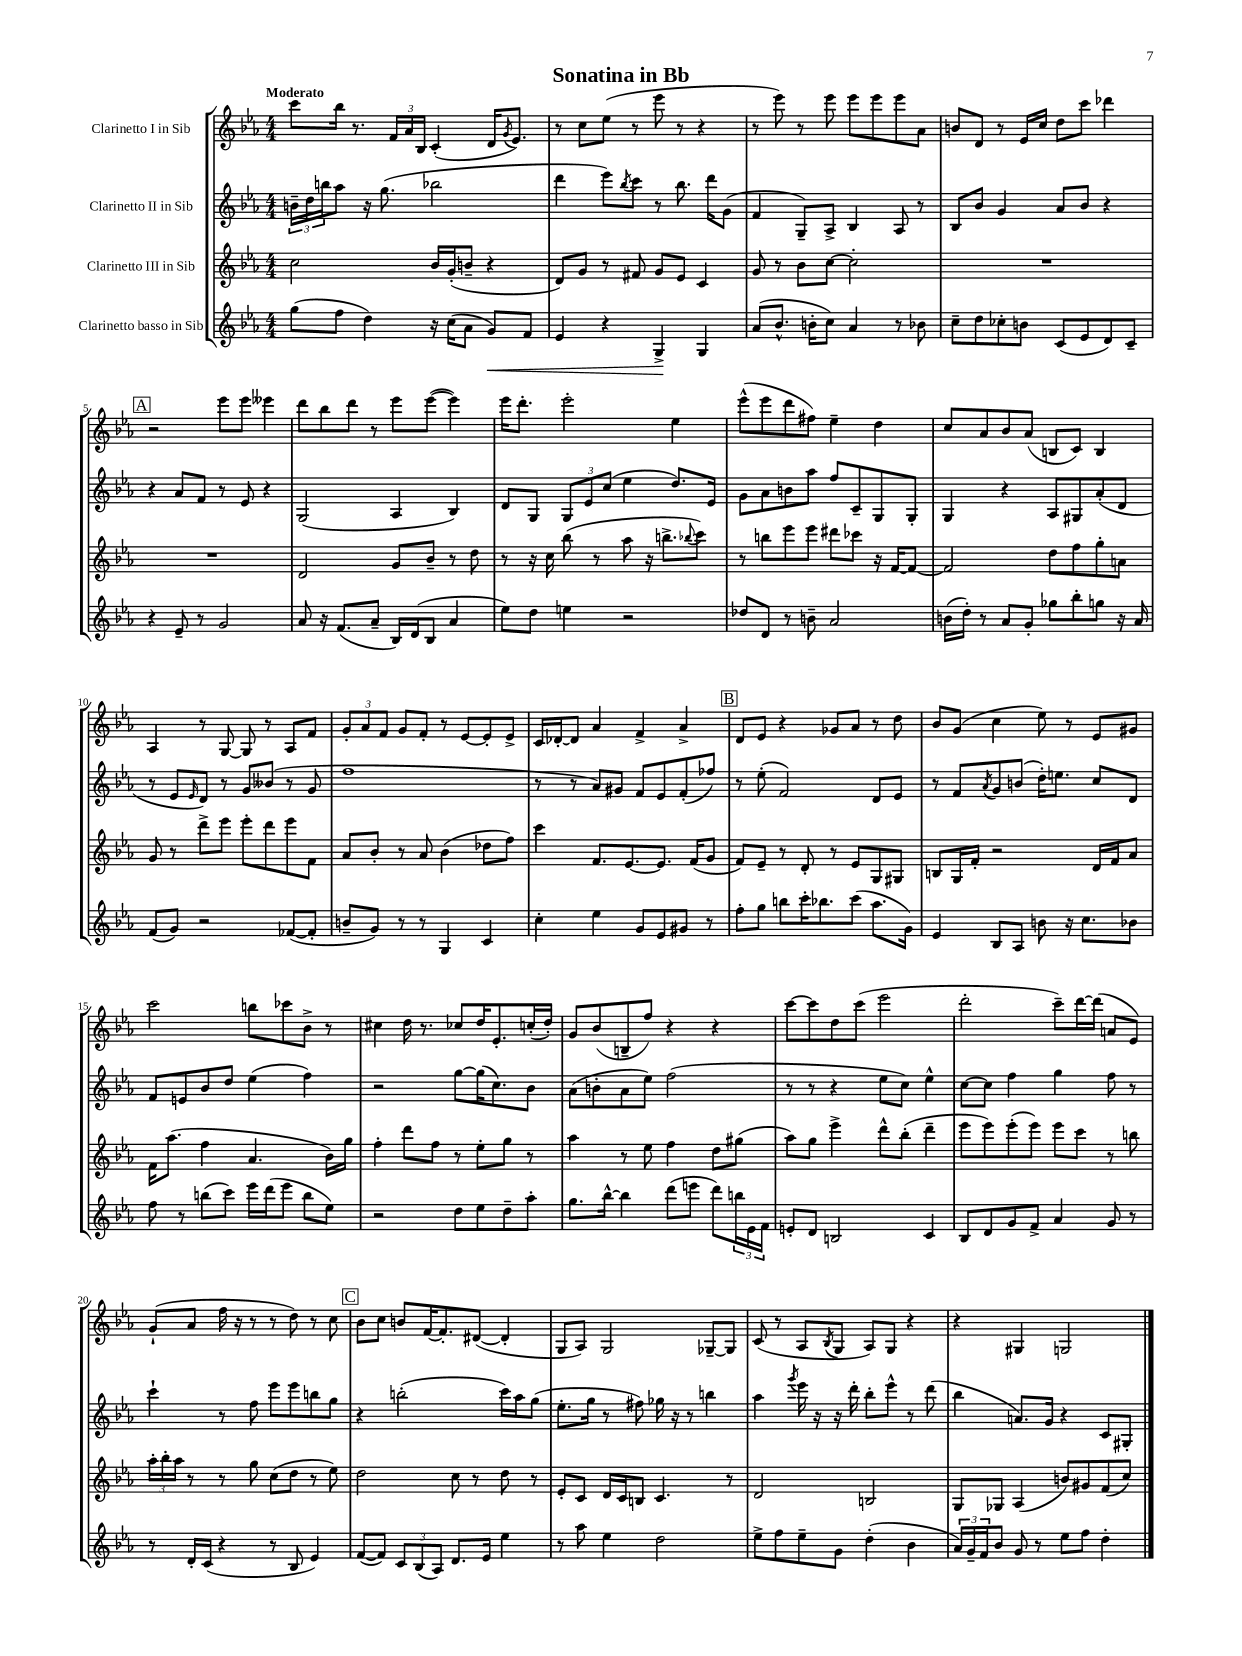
\header { title = "Sonatina in Bb" }
<<
\new StaffGroup <<
\new Staff = "s0" \with { instrumentName = "Clarinetto I in Sib" } {
    \clef treble \key ees \major \numericTimeSignature \time 4/4 \tempo "Moderato"
    c'''8 bes''16 r8. \tuplet 3/2 { f'16 aes'16 bes16 } c'4-.( d'16 \acciaccatura { g'8 } ees'8.) |
    r8 c''8 ees''8( r8 ees'''8 r8 r4 |
    r8 ees'''8) r8 ees'''8 ees'''8 ees'''8 ees'''8 aes'8 |
    b'8 d'8 r8 ees'16 c''16 d''8 c'''8 des'''4 |
    \mark \markup { \box "A" } r2 ees'''8 ees'''8 eeses'''4 |
    d'''8 bes''8 d'''8 r8 ees'''8 ees'''8~( ees'''4) |
    ees'''16 d'''8.-. ees'''2-. ees''4 |
    ees'''8-^( ees'''8 d'''8 fis''8) ees''4-- d''4 |
    c''8 aes'8 bes'8 aes'8( b8 c'8) b4 |
    aes4 r8 g8~ g8 r8 aes8 f'8 |
    \tuplet 3/2 { g'8-. aes'8 f'8 } g'8 f'8-. r8 ees'8~ ees'8-. ees'8-> |
    c'16 des'16~-. des'8 aes'4 f'4-> aes'4-> |
    \mark \markup { \box "B" } d'8 ees'8 r4 ges'8 aes'8 r8 d''8 |
    bes'8 g'8( c''4 ees''8) r8 ees'8 gis'8 |
    c'''2 b''8 ces'''8 bes'8-> r8 |
    cis''4 d''16 r8. ces''8 d''16 ees'8.-. c''16-.( d''16-.) |
    g'8 bes'8( b8-- f''8) r4 r4 |
    c'''8~ c'''8 d''8 c'''8( ees'''2 |
    d'''2-. c'''8--) d'''16~ d'''16( a'8 ees'8) |
    g'8-!( aes'8 f''16 r16 r8 r8 d''8) r8 c''8 |
    \mark \markup { \box "C" } bes'8 c''8 b'8 f'16~ f'8.-. dis'8~( dis'4-. |
    g8 aes8) g2 ges8~-- ges8 |
    c'8( r8 aes8 \acciaccatura { bes8 } g8 aes8) g8 r4 |
    r4 gis4 g2 \bar "|." |
}
\new Staff = "s1" \with { instrumentName = "Clarinetto II in Sib" } {
    \clef treble \key ees \major \numericTimeSignature \time 4/4
    \tuplet 3/2 { b'16-- d''16 b''16 } aes''8 r16 g''8.( bes''2 |
    d'''4 ees'''8) \acciaccatura { bes''8 } c'''8 r8 bes''8. d'''16 g'8( |
    f'4 g8--) aes8-> bes4 aes8 r8 |
    bes8 bes'8 g'4 aes'8 bes'8 r4 |
    \mark \markup { \box "A" } r4 aes'8 f'8 r8 ees'8 r4 |
    g2( aes4 bes4) |
    d'8 g8 \tuplet 3/2 { g8 ees'8 c''8( } ees''4 d''8.) ees'16 |
    g'8 aes'8 b'8 aes''8 f''8 c'8-- g8 g8-. |
    g4 r4 aes8 gis8 aes'8-.( d'8 |
    r8 ees'8 \grace { ees'16 } d'8) r8 g'8 beses'8( r8 g'8 |
    f''1 |
    r8 r8 aes'8) gis'8 f'8 ees'8 f'8-.( fes''8) |
    \mark \markup { \box "B" } r8 ees''8-.( f'2) d'8 ees'8 |
    r8 f'8 \acciaccatura { aes'8 } g'8 b'8( d''16-.) e''8. c''8 d'8 |
    f'8 e'8 bes'8 d''8 ees''4( f''4) |
    r2 g''8~ g''16( c''8.) bes'8 |
    aes'8( b'8-. aes'8 ees''8) f''2( |
    r8 r8 r4 ees''8 c''8) ees''4-^ |
    c''8~ c''8 f''4 g''4 f''8 r8 |
    c'''4-! r8 f''8 ees'''8 ees'''8 b''8 g''8 |
    \mark \markup { \box "C" } r4 b''2-.( c'''16) aes''16 g''8( |
    ees''8.-. g''16 r8 fis''8) ges''16 r16 r8 b''4 |
    aes''4 \acciaccatura { g'''8 } ees'''16 r16 r16 d'''16-. bes''8-. ees'''8-^ r8 d'''8( |
    bes''4 a'8.) g'16 r4 c'8 gis8-. \bar "|." |
}
\new Staff = "s2" \with { instrumentName = "Clarinetto III in Sib" } {
    \clef treble \key ees \major \numericTimeSignature \time 4/4
    c''2 bes'16 g'16-.( b'8-- r4 |
    d'8) g'8 r8 fis'8 g'8 ees'8 c'4 |
    g'8 r8 bes'8 c''8~ c''2-. |
    R1 |
    \mark \markup { \box "A" } R1 |
    d'2 g'8 bes'8-- r8 d''8 |
    r8 r16 c''16 bes''8( r8 aes''8 r16 b''8.-> \appoggiatura { bes''8 } c'''8) |
    r8 b''8 ees'''8 ees'''8 dis'''8 ces'''8 r16 f'16~ f'8~ |
    f'2 d''8 f''8 g''8-. a'8 |
    g'8 r8 d'''8-> ees'''8 ees'''8-. d'''8 ees'''8 f'8 |
    aes'8 bes'8-. r8 aes'8 bes'4( des''8 f''8) |
    c'''4 f'8. ees'8.~ ees'8. f'16( g'8 |
    \mark \markup { \box "B" } f'8) ees'8-- r8 d'8-. r8 ees'8 g8 gis8 |
    b8 g16 f'16-. r2 d'16 f'16 aes'8 |
    f'16 aes''8.( f''4 aes'4. bes'16) g''16 |
    f''4-. d'''8 f''8 r8 ees''8-. g''8 r8 |
    aes''4 r8 ees''8 f''4 d''8 gis''8( |
    aes''8) g''8 ees'''4-> d'''8-^ bes''8-.( d'''4-- |
    ees'''8 ees'''8) ees'''8-.( ees'''8) ees'''8 c'''8 r8 b''8 |
    \tuplet 3/2 { aes''16-. bes''16-. aes''16 } r8 r8 g''8 c''8( d''8 r8 ees''8) |
    \mark \markup { \box "C" } d''2 c''8 r8 d''8 r8 |
    ees'8-. c'8 d'16 c'16 b8 c'4. r8 |
    d'2 b2 |
    g8 ges8 aes4( b'8) gis'8 f'8( c''8) \bar "|." |
}
\new Staff = "s3" \with { instrumentName = "Clarinetto basso in Sib" } {
    \clef treble \key ees \major \numericTimeSignature \time 4/4
    g''8( f''8 d''4) r16 c''16( aes'8 g'8\<) f'8 |
    ees'4 r4 g4->\! g4 |
    aes'8( bes'8.-^ b'16-. c''8) aes'4 r8 bes'8 |
    c''8-- d''8 ces''8-. b'8 c'8( ees'8 d'8) c'8-- |
    \mark \markup { \box "A" } r4 ees'8-- r8 g'2 |
    aes'8 r16 f'8.( aes'8-- bes16) d'16( bes8 aes'4 |
    ees''8) d''8 e''4 r2 |
    des''8 d'8 r8 b'8-- aes'2 |
    b'16( d''16-.) r8 aes'8 g'8-. ges''8 bes''8-. g''8 r16 aes'16 |
    f'8( g'8) r2 fes'8~( fes'8-. |
    b'8-- g'8) r8 r8 g4 c'4 |
    c''4-. ees''4 g'8 ees'8 gis'8 r8 |
    \mark \markup { \box "B" } f''8-. g''8 b''8 c'''16-. bes''8. c'''8( aes''8. g'16) |
    ees'4 bes8 aes8 b'8 r16 c''8. bes'8 |
    f''8 r8 b''8( c'''8) ees'''16 d'''16( ees'''8 b''8 ees''8) |
    r2 d''8 ees''8 d''8-- aes''8-. |
    g''8. bes''16~-^ bes''4 d'''8( e'''8 d'''8) \tuplet 3/2 { b''16 ees'16 f'16 } |
    e'8-. d'8 b2 c'4 |
    bes8 d'8 g'8 f'8-> aes'4 g'8 r8 |
    r8 d'16-. c'16( r4 r8 bes8 ees'4) |
    \mark \markup { \box "C" } f'8~( f'8) \tuplet 3/2 { c'8 bes8( aes8) } d'8. ees'16 ees''4 |
    r8 aes''8 ees''4 d''2 |
    ees''8-> f''8 ees''8-- g'8 d''4-.( bes'4 |
    \tuplet 3/2 { aes'16) g'16-- f'16 } bes'8 g'8 r8 ees''8 f''8 d''4-. \bar "|." |
}
>>
>>
